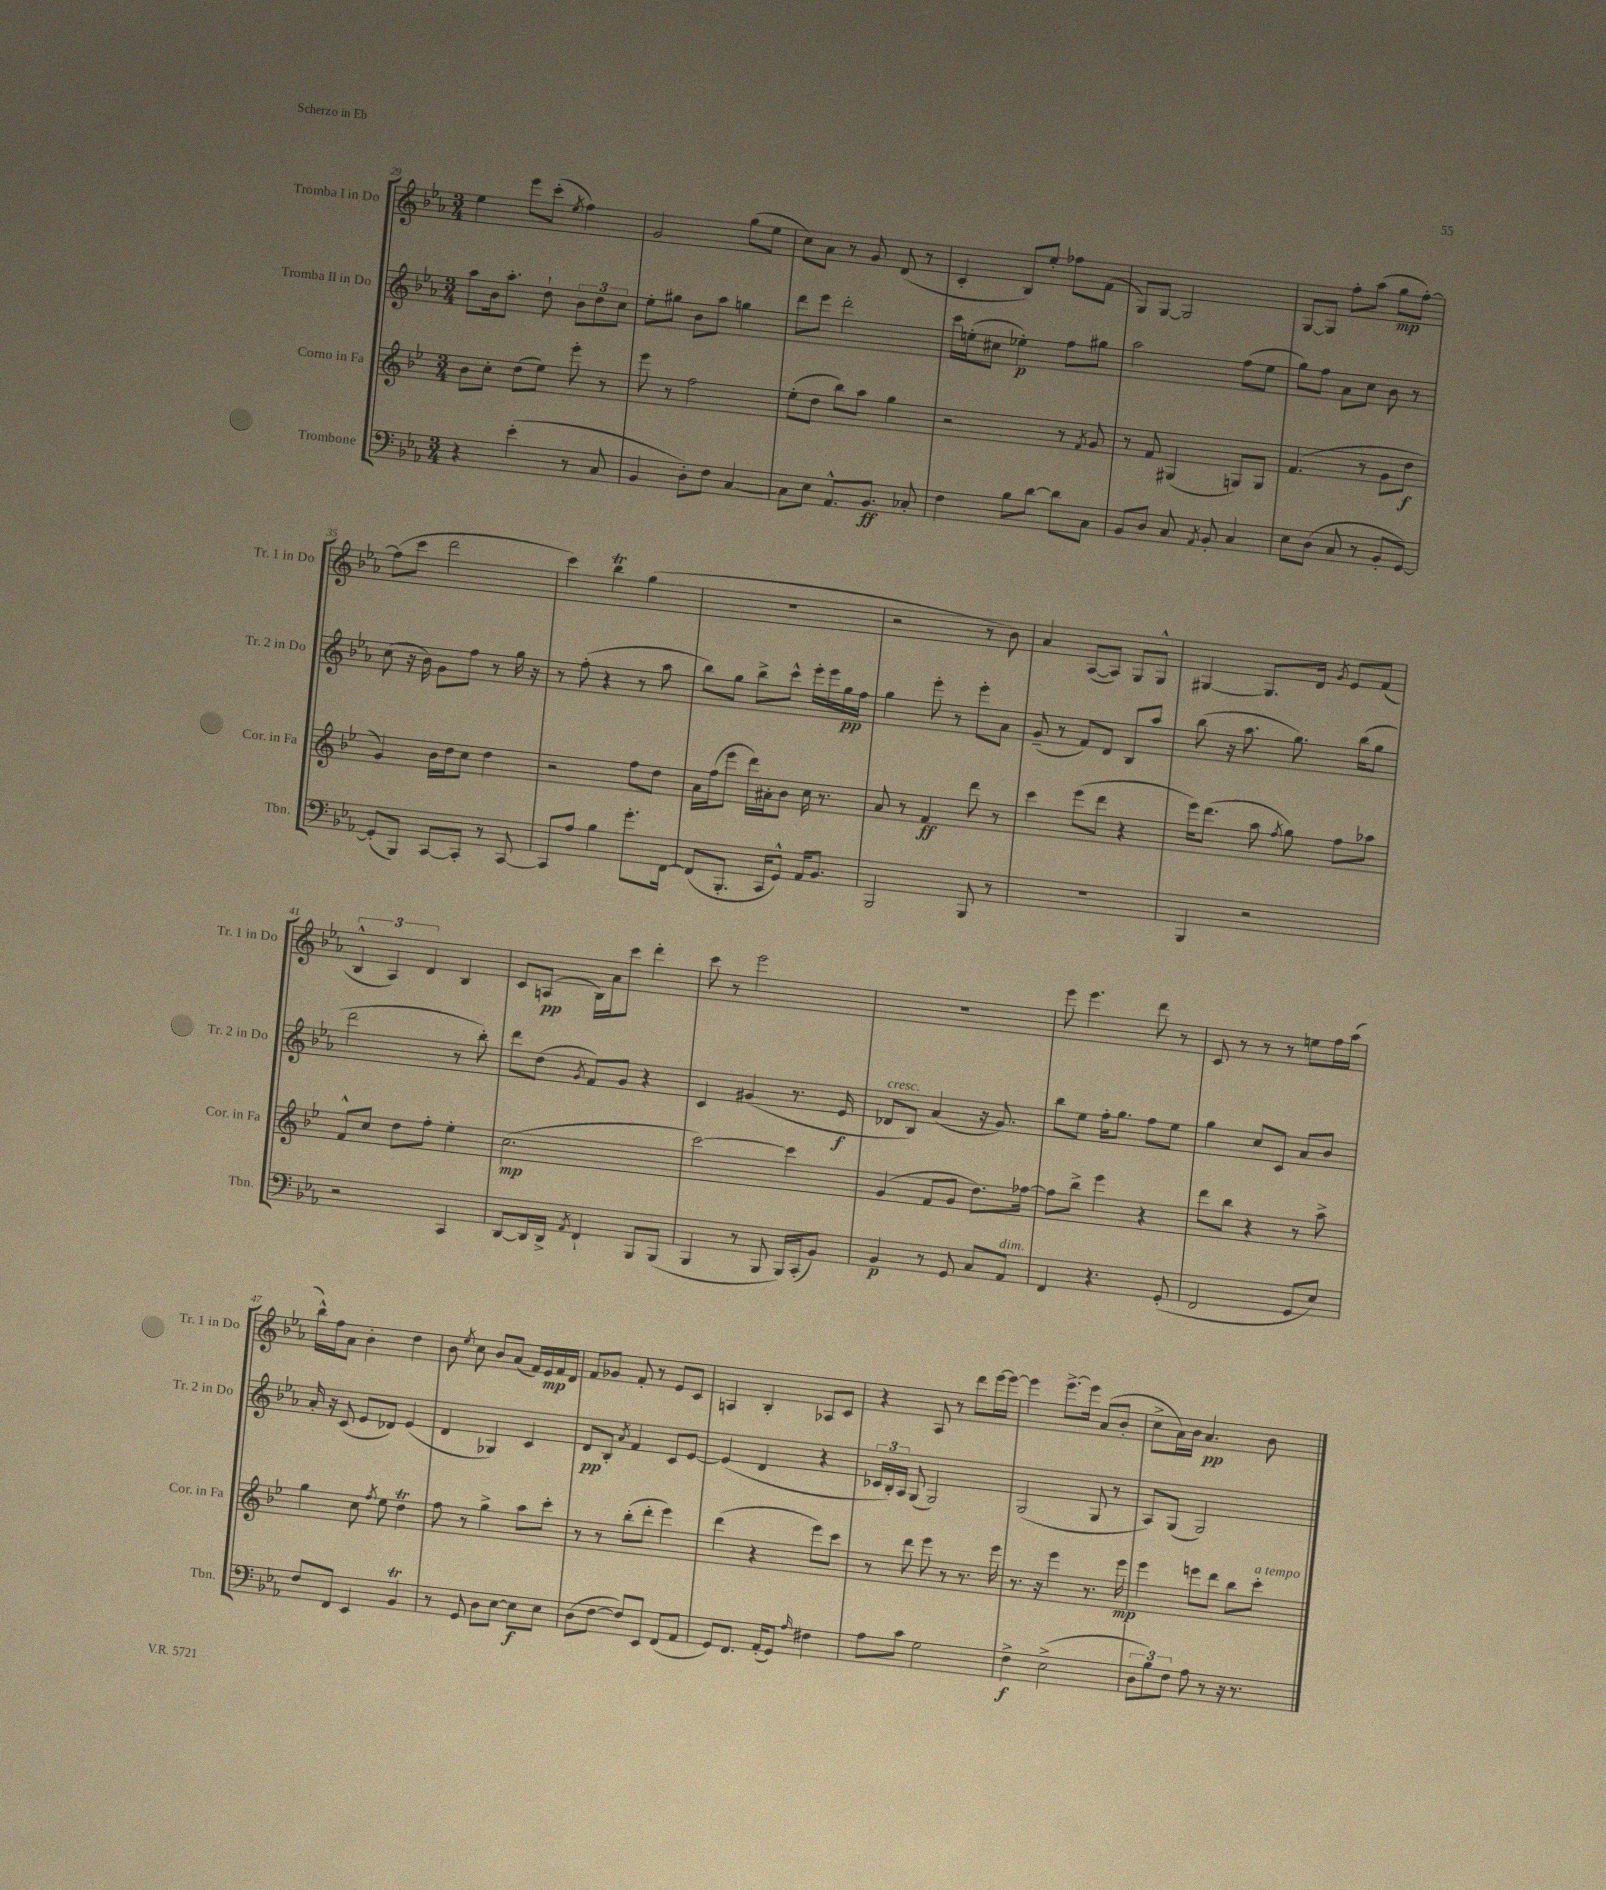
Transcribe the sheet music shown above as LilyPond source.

<<
\new StaffGroup <<
\new Staff = "s0" \with { instrumentName = "Tromba I in Do" shortInstrumentName = "Tr. 1 in Do" } {
    \clef treble \key ees \major \numericTimeSignature \time 3/4
    \autoBeamOff ees''4 ees'''8[ c'''8]-.( \acciaccatura { ees''8 } f''4) |
    g'2 g''8[( ees''8] |
    c''8[) aes'8] r8 g'8 d'8( r8 |
    c'4-. bes8[) ees''8]-. fes''8[ f'8]( |
    g8[) g8]~ g2 |
    g8[~ g8] f''8[-. aes''8]( g''8[\mp f''8]~-.) |
    f''8[( c'''8] d'''2 |
    c'''4) bes''4\trill g''4( |
    R2. |
    r2 r8 bes'8) |
    aes'4 aes8[~( aes8]) g8[ g8]-^ |
    gis4~ gis8.[ d'16] \acciaccatura { g'8 } ees'8[ f'8]( |
    \tuplet 3/2 { bes4-^ aes4) d'4 } bes4 |
    c'8[ a8]\pp( bes16[) aes'16 c'''8] d'''4-. |
    c'''8 r8 ees'''2 |
    R2. |
    ees'''8 ees'''4. d'''8 r8 |
    c'8 r8 r8 r8 e''8[ f''16 aes''16]( |
    bes''16[-^) f''16 aes'8] bes'4-. d''4 |
    bes'8 \acciaccatura { ees''8 } c''8 bes'8[ aes'8]( f'16[) ees'16\mp f'16 d'16] |
    f'8[ ges'8] f'8-. r8 ees'8[ c'8] |
    a4 bes4-. aes8[ c'8] |
    r4 aes8 r8 d'''8[ ees'''16~ ees'''16]~ |
    ees'''4 ees'''8.[~-> ees'''16] aes'8[( bes'8]-. |
    c''8[-> aes'16) bes'16] aes'4.\pp bes'8 \bar "|." |
}
\new Staff = "s1" \with { instrumentName = "Tromba II in Do" shortInstrumentName = "Tr. 2 in Do" } {
    \clef treble \key ees \major \numericTimeSignature \time 3/4
    \autoBeamOff aes''8[ bes'16 aes''8.]-. d''8-! \tuplet 3/2 { bes'8[ d''8 c''8] } |
    ees''8[-. gis''8] bes'8[ aes''8] g''4 |
    d'''8[ ees'''8] d'''2-. |
    c'''16[ e''16-.( cis''8] ees''4-.\p) f''8[ gis''8] |
    aes''2 f''8[( ees''8] |
    g''8[) f''8] aes'8[ c''8] bes'8 r8 |
    c''8( r16 bes'16) g'8[ f''8] r8 g''16 r16 |
    r8 f''8-.( r4 r8 aes''8 |
    bes''8[) g''8] bes''8[-> c'''8]-^ ees'''16[-. ees'''16 g''16\pp f''16] |
    g''4 ees'''8-. r8 ees'''8[-. aes'8] |
    g'8--( r8 f'8[) d'8] bes8[ aes''8] |
    bes''8( r16 aes''8. g''8.) bes''16[( g''8] |
    d'''2 r8 bes''8-.) |
    d'''8[ d''8]( \acciaccatura { g'8 } f'8[) g'8] r4 |
    c'4 gis'4( r8. ees'16\f |
    des'8[^\markup { \italic "cresc." } bes8]) aes'4( r16 g'8.) |
    bes''8[ ees''8] f''16[-. g''8.] f''8[ ees''8] |
    g''4 c''8[ c'8] aes'8[ bes'8] |
    aes'16-. r16 c'8( ees'8[ des'8]) ees'4( |
    d'4 ges4) c'4 |
    d'8[\pp bes8]-. \acciaccatura { aes'8 } f'4 c'8[ ees'8]~ |
    ees'4( d'4 r4 |
    \tuplet 3/2 { ces'16[ bes16-.) aes16] } g8( g2) |
    g2( g8 r8 |
    aes8[) g8]( g2) \bar "|." |
}
\new Staff = "s2" \with { instrumentName = "Corno in Fa" shortInstrumentName = "Cor. in Fa" } {
    \clef treble \key bes \major \numericTimeSignature \time 3/4
    \autoBeamOff bes'8[ c''8]-. d''8[( ees''8]) ees'''8-. r8 |
    ees'''8 r8 f''2 |
    ees''8[-.( d''8] bes''8[) a''8] g''4 |
    r2 r8 \acciaccatura { f'8 } g'8 |
    r8 f'8 gis4( g8[) g8] |
    f'4.( r8 g'8[ d''8]\f |
    g'4) bes'16[ d''16 c''8] d''4 |
    r2 f''8[ d''8] |
    a'16[ f''16( ees'''8] d'''16[) ais'16-. bes'8] c''16 r8. |
    a'8 r8 f'4\ff d'''8 r8 |
    c'''4 ees'''8[( d'''8] r4 |
    ees'''16[) d'''8.]( a''8 \acciaccatura { f''8 } g''8) f''8[ aes''8] |
    f'8[-^ c''8] d''8[ f''8]-. ees''4-. |
    c''2.\mp( |
    c'''2~) c'''4 |
    g'4( f'8[ g'8] d''8.[) fes''16]~ |
    fes''8[ bes''8]-> ees'''4 r4 |
    d'''8[ bes''8] r4 r8 a''8-> |
    g''4 c''8 \acciaccatura { f''8 } ees''8 d''4\trill |
    f''8 r8 g''4-> a''8[ c'''8]-. |
    r8 r8 bes''8[-.( d'''8]-. ees'''4) |
    d'''4( r4 ees'''8[) c'''8] |
    r8 d'''8 ees'''8 r8 r8. ees'''16 |
    r8. r16 ees'''4 r8. ees'''16\mp |
    ees'''4 e'''8[ d'''8] bes''8[ c'''8]-.^\markup { \italic "a tempo" } \bar "|." |
}
\new Staff = "s3" \with { instrumentName = "Trombone" shortInstrumentName = "Tbn." } {
    \clef bass \key ees \major \numericTimeSignature \time 3/4
    \autoBeamOff r4 ees'4-.( r8 c8 |
    bes,4 d8[-.) f8] c4~ |
    c8[ ees8] aes,8.[-^ bes,8.]\ff ces8-. |
    f4 bes8[ d'8]~ d'8[ c8] |
    bes,8[ d8] c8 \acciaccatura { aes,8 } bes,8-. c4 |
    ees8[ d8]( c8 r8 bes,8[-. g,8]~) |
    g,8[-.( bes,,8]) c,8[~ c,8]-. r8 c,8~ |
    c,8[ aes8] bes4 g'8.[-. f,16]~ |
    f,8[( bes,,8.]-. c,16[ g,8]-^) aes,16[ bes,8.] |
    bes,,2 bes,,8 r8 |
    R2. |
    bes,,4 r2 |
    r2 c,4 |
    d,8[~ d,16 d,16]-> \acciaccatura { aes,8 } f,4-! bes,,8[ bes,,8]( |
    bes,,4 r8 bes,,8 bes,,16[) c,16-.( bes,8]) |
    bes,4\p r8 g,8 c8[ aes,8]^\markup { \italic "dim." } |
    f,4 r4. g,8-.( |
    f,2 g,8[ ees8]) |
    f8[ f,8] ees,4 bes,4\trill |
    r8 g,8 d8[ ees8]~ ees8[\f ees8] |
    d8[( f8]~ f8[) ees,8] f,8[( aes,8] |
    g,8[) f,8.] aes,16[-.( g,8]) \grace { aes16 } fis4 |
    aes8[ c'8] g2 |
    f4->\f ees2->( |
    \tuplet 3/2 { d8[ bes8) f8] } aes8 r8 r16 r8. \bar "|." |
}
>>
>>
\layout { \context { \Score currentBarNumber = #29 } }
